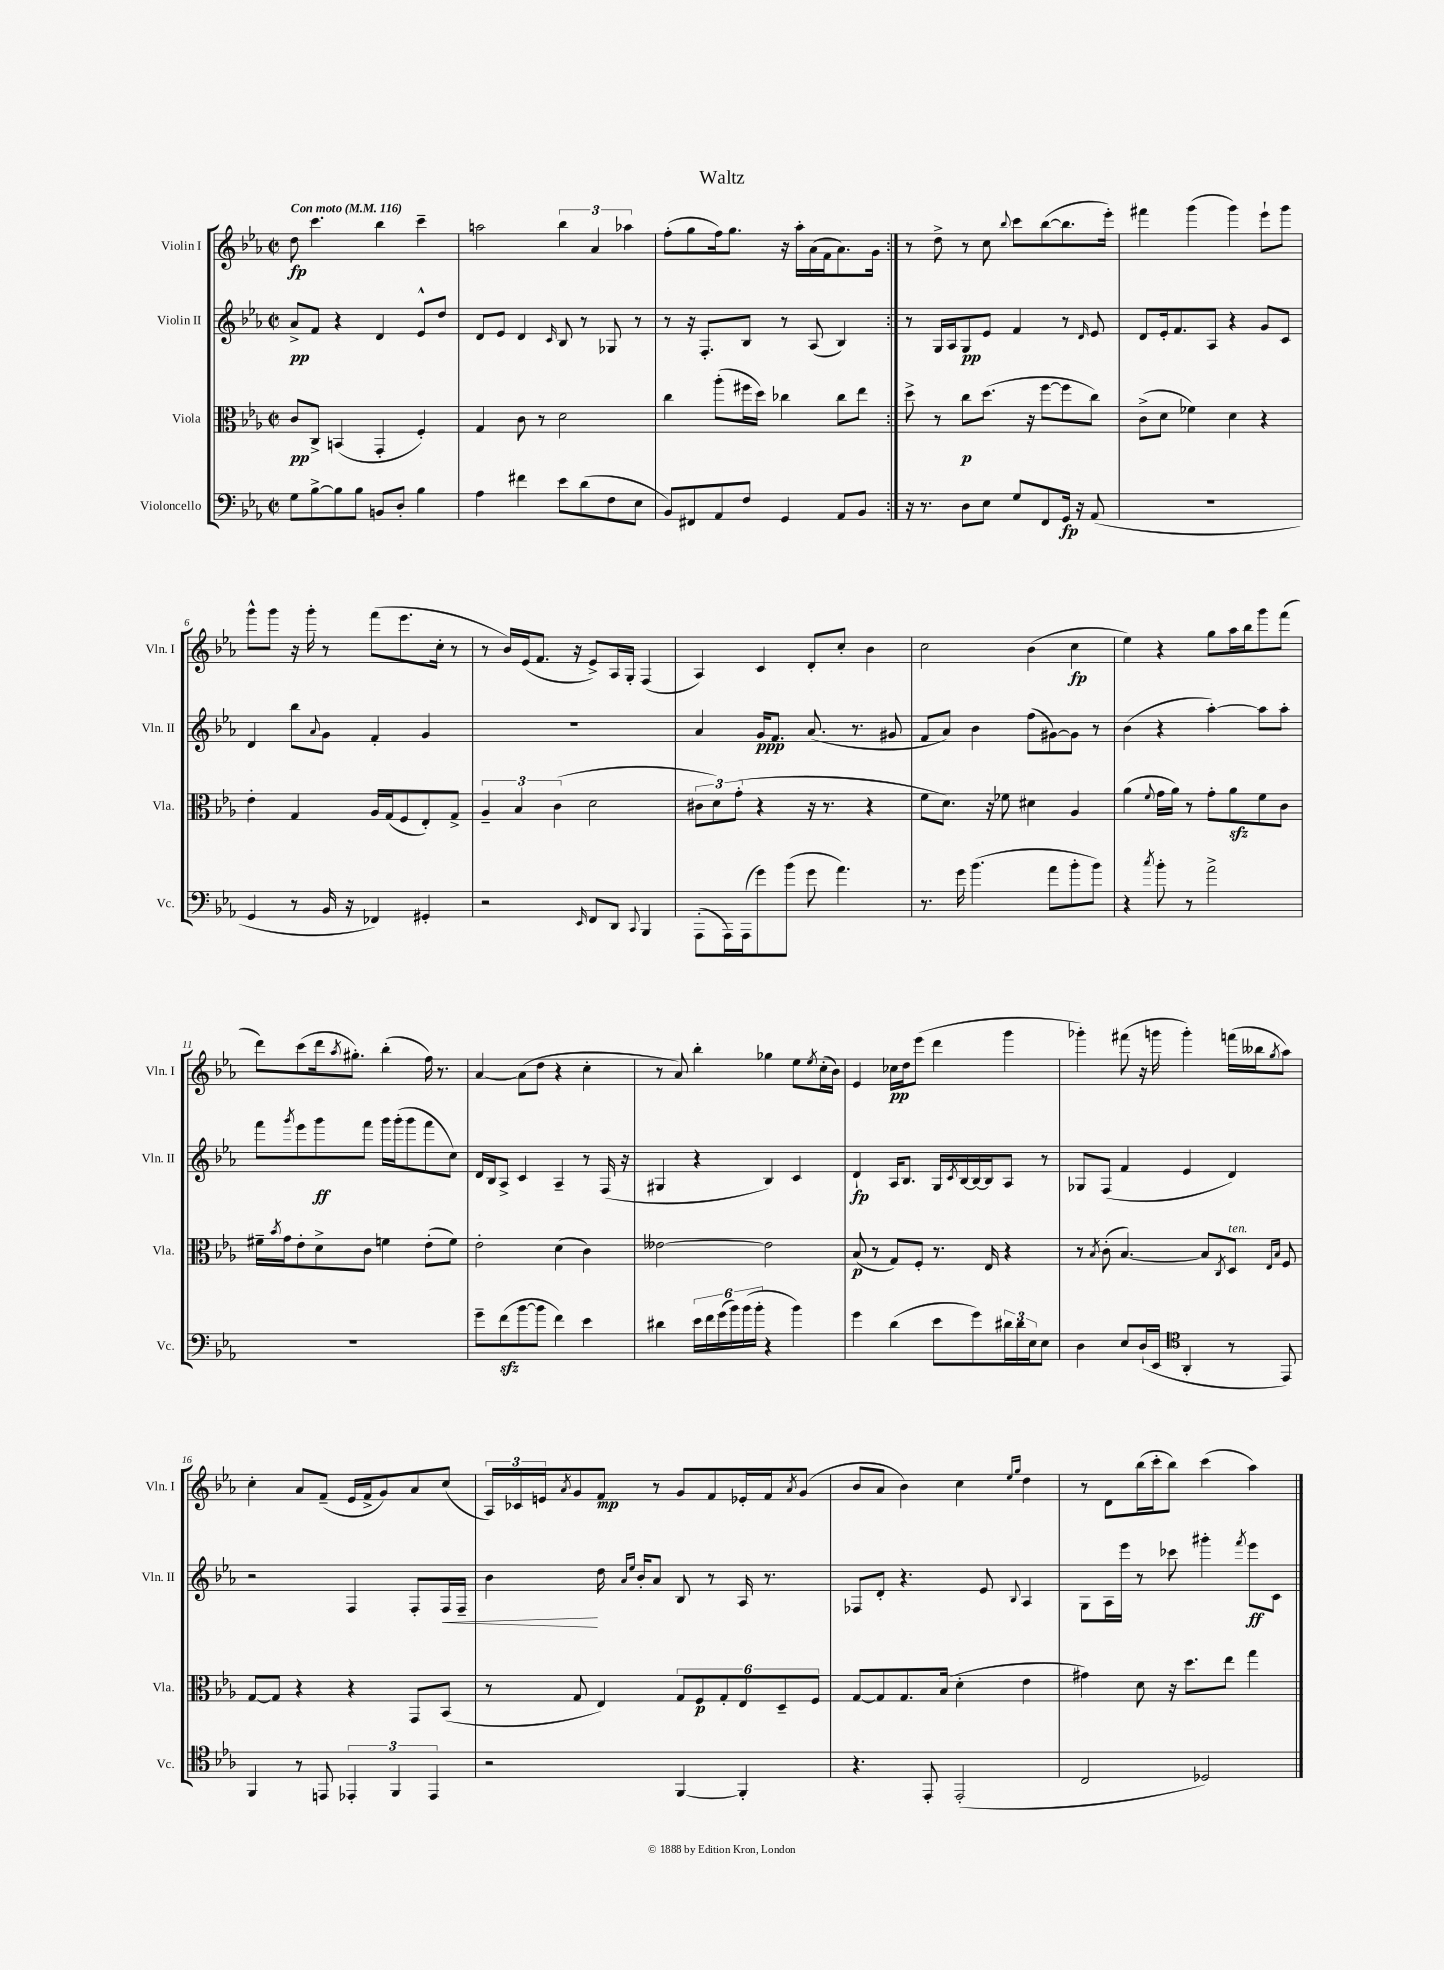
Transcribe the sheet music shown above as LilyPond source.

\header { title = "Waltz" }
<<
\new StaffGroup <<
\new Staff = "s0" \with { instrumentName = "Violin I" shortInstrumentName = "Vln. I" } {
    \clef treble \key ees \major \defaultTimeSignature \time 2/2 \tempo "Con moto" 4 = 116
    \repeat volta 2 { d''8\fp c'''4. bes''4 c'''4-- |
    a''2 \tuplet 3/2 { bes''4 aes'4 aes''4 } |
    f''8-.( g''8 f''16) g''8. r16 aes''16-. aes'16( f'16 aes'8.) g'16 | }
    r8 d''8-> r8 c''8 \appoggiatura { bes''8 } c'''8 bes''8~( bes''8. ees'''16-.) |
    fis'''4 g'''4( g'''4) ees'''8-! g'''8 |
    g'''8-^ g'''8 r16 g'''16-. r8 f'''8( ees'''8. c''16-. r8 |
    r8 bes'16) ees'16( f'8. r16 ees'8->) aes16 g16-. f4( |
    aes4) c'4 d'8-. c''8-. bes'4 |
    c''2 bes'4( c''4\fp |
    ees''4) r4 g''8 aes''16 bes''16 g'''8 f'''8( |
    d'''8) c'''8( d'''16 \acciaccatura { aes''8 } gis''8.-.) bes''4-.( f''16) r8. |
    aes'4~ aes'8( d''8 r4 c''4-. |
    r8 aes'8) bes''4-. ges''4 ees''8 \acciaccatura { ees''8 } c''16-.( bes'16) |
    ees'4 ces''16\pp d''16 ees'''8( d'''4 g'''4 |
    ges'''4-.) fis'''8( r16 g'''16 g'''4-.) f'''16( beses''16 \acciaccatura { g''8 } aes''8) |
    c''4-. aes'8 f'8--( ees'16 f'16-> g'8) aes'8 c''8( |
    \tuplet 3/2 { aes16) ces'16 e'16 } \acciaccatura { aes'8 } g'8 f'8\mp r8 g'8 f'8 ees'16-. f'16 \acciaccatura { aes'8 } g'8( |
    bes'8 aes'8 bes'4) c''4 \grace { ees''16 g''16 } d''4 |
    r8 d'8 bes''16( c'''16-. bes''8) c'''4( aes''4) \bar "|." |
}
\new Staff = "s1" \with { instrumentName = "Violin II" shortInstrumentName = "Vln. II" } {
    \clef treble \key ees \major \defaultTimeSignature \time 2/2
    \repeat volta 2 { aes'8->\pp f'8 r4 d'4 ees'8-^ d''8 |
    d'8 ees'8 d'4 \grace { c'16 } bes8 r8 ges8 r8 |
    r8 r16 f8.-. bes8 r8 aes8( bes4) | }
    r8 g16 aes16 g8\pp ees'8 f'4 r8 \grace { d'16 } ees'8 |
    d'8 ees'16-. f'8. aes8 r4 g'8 c'8 |
    d'4 bes''8 \appoggiatura { aes'8 } g'8 f'4-. g'4 |
    R1 |
    aes'4 g'16\ppp f'8. aes'8.( r8. gis'8 |
    f'8 aes'8) bes'4 f''8( gis'8~) gis'8 r8 |
    bes'4( r4 aes''4~-.) aes''8 aes''8-. |
    f'''8 \acciaccatura { g'''8 } ees'''8 g'''8\ff f'''8 g'''16 g'''16-.( g'''8 f'''8 c''8) |
    d'16 bes16 aes8-> c'4 aes4-- r8 f16( r16 |
    gis4 r4 bes4) c'4 |
    d'4-!\fp aes16 bes8. g16 \acciaccatura { c'8 } bes16~ bes16~ bes16 aes8 r8 |
    ges8 f8( f'4 ees'4 d'4) |
    r2 f4 f8-. f16\< f16-- |
    bes'4\! d''16 \grace { aes'16 ees''16 } bes'16-. aes'8 bes8 r8 aes16 r8. |
    fes8 d'8-. r4. ees'8 \appoggiatura { bes8 } aes4 |
    g8 aes16 ees'''16 r8 ces'''8 gis'''4-. \acciaccatura { f'''8 } ees'''8\ff c'8 \bar "|." |
}
\new Staff = "s2" \with { instrumentName = "Viola" shortInstrumentName = "Vla." } {
    \clef alto \key ees \major \defaultTimeSignature \time 2/2
    \repeat volta 2 { c'8\pp c8-> b,4( g,4-. f4-.) |
    g4 c'8 r8 d'2 |
    c''4 aes''8-.( fis''16 d''16) ces''4 ces''8 ees''8 | }
    d''8-> r8 c''8\p d''8.( r16 f''8~ f''8 c''8) |
    c'8->( d'8 fes'4) d'4 r4 |
    ees'4-. g4 aes16 g16( f8 ees8-.) g8-> |
    \tuplet 3/2 { aes4-- bes4 c'4( } d'2 |
    \tuplet 3/2 { cis'8 d'8) g'8-.( } r4 r16 r8. r4 |
    f'8 d'8.) r16 fes'8 dis'4 aes4 |
    aes'4( \appoggiatura { f'8 } g'16 aes'16) r8 g'8-. aes'8\sfz f'8 c'8 |
    fis'16-- \acciaccatura { bes'8 } g'16 ees'8-. d'8-> c'8 f'4 ees'8-.( f'8) |
    ees'2-. d'4( c'4) |
    eeses'2~ eeses'2 |
    bes8\p( r8 g8) f8-. r8. ees16 r4 |
    r8 \acciaccatura { bes8 } c'8-.( bes4.~) bes8 \acciaccatura { c8 } d8^\markup { \italic "ten." } \grace { ees16 bes16 } f8 |
    g8~ g8 r4 r4 g,8 bes,8( |
    r8 g8 ees4) \tuplet 6/4 { g8 f8\p g8-. ees8 d8-- f8 } |
    g8~ g8 g8. bes16( d'4-. ees'4 |
    gis'4) d'8 r16 d''8. ees''8 g''4 \bar "|." |
}
\new Staff = "s3" \with { instrumentName = "Violoncello" shortInstrumentName = "Vc." } {
    \clef bass \key ees \major \defaultTimeSignature \time 2/2
    \repeat volta 2 { g8 bes8~-> bes8 bes8 b,8 d8-. bes4 |
    aes4 fis'4 ees'8 d'8( f8 ees8 |
    bes,8) fis,8 aes,8 f8 g,4 aes,8 bes,8 | }
    r16 r8. d8 ees8 g8 f,8 g,16\fp r16 aes,8( |
    R1 |
    g,4 r8 bes,16 r16 fes,4) gis,4-. |
    r2 \grace { ees,16 } f,8 d,8 \appoggiatura { c,8 } bes,,4 |
    aes,,8-.( aes,,16) aes,,16( g'8) bes'8( g'8 aes'4.) |
    r8. g'16 bes'4.( aes'8 bes'8-. bes'8) |
    r4 \acciaccatura { c''8 } bes'8-. r8 aes'2-> |
    R1 |
    g'8-- f'8\sfz( bes'8~ bes'8 f'4) ees'4 |
    dis'4 \tuplet 6/4 { ees'16 f'16 g'16( bes'16) bes'16( bes'16-. } r4 bes'4) |
    g'4 d'4( ees'8 g'8) \tuplet 3/2 { dis'16 dis'16 ees16 } ees8 |
    d4 ees8 d16-!( ees,16 \clef tenor aes,4-. r8 ees,8) |
    f,4 r8 e,8 \tuplet 3/2 { ees,4-. f,4 ees,4 } |
    r2 f,4~ f,4-. |
    r4. ees,8-. ees,2-.( |
    c2 des2) \bar "|." |
}
>>
>>
